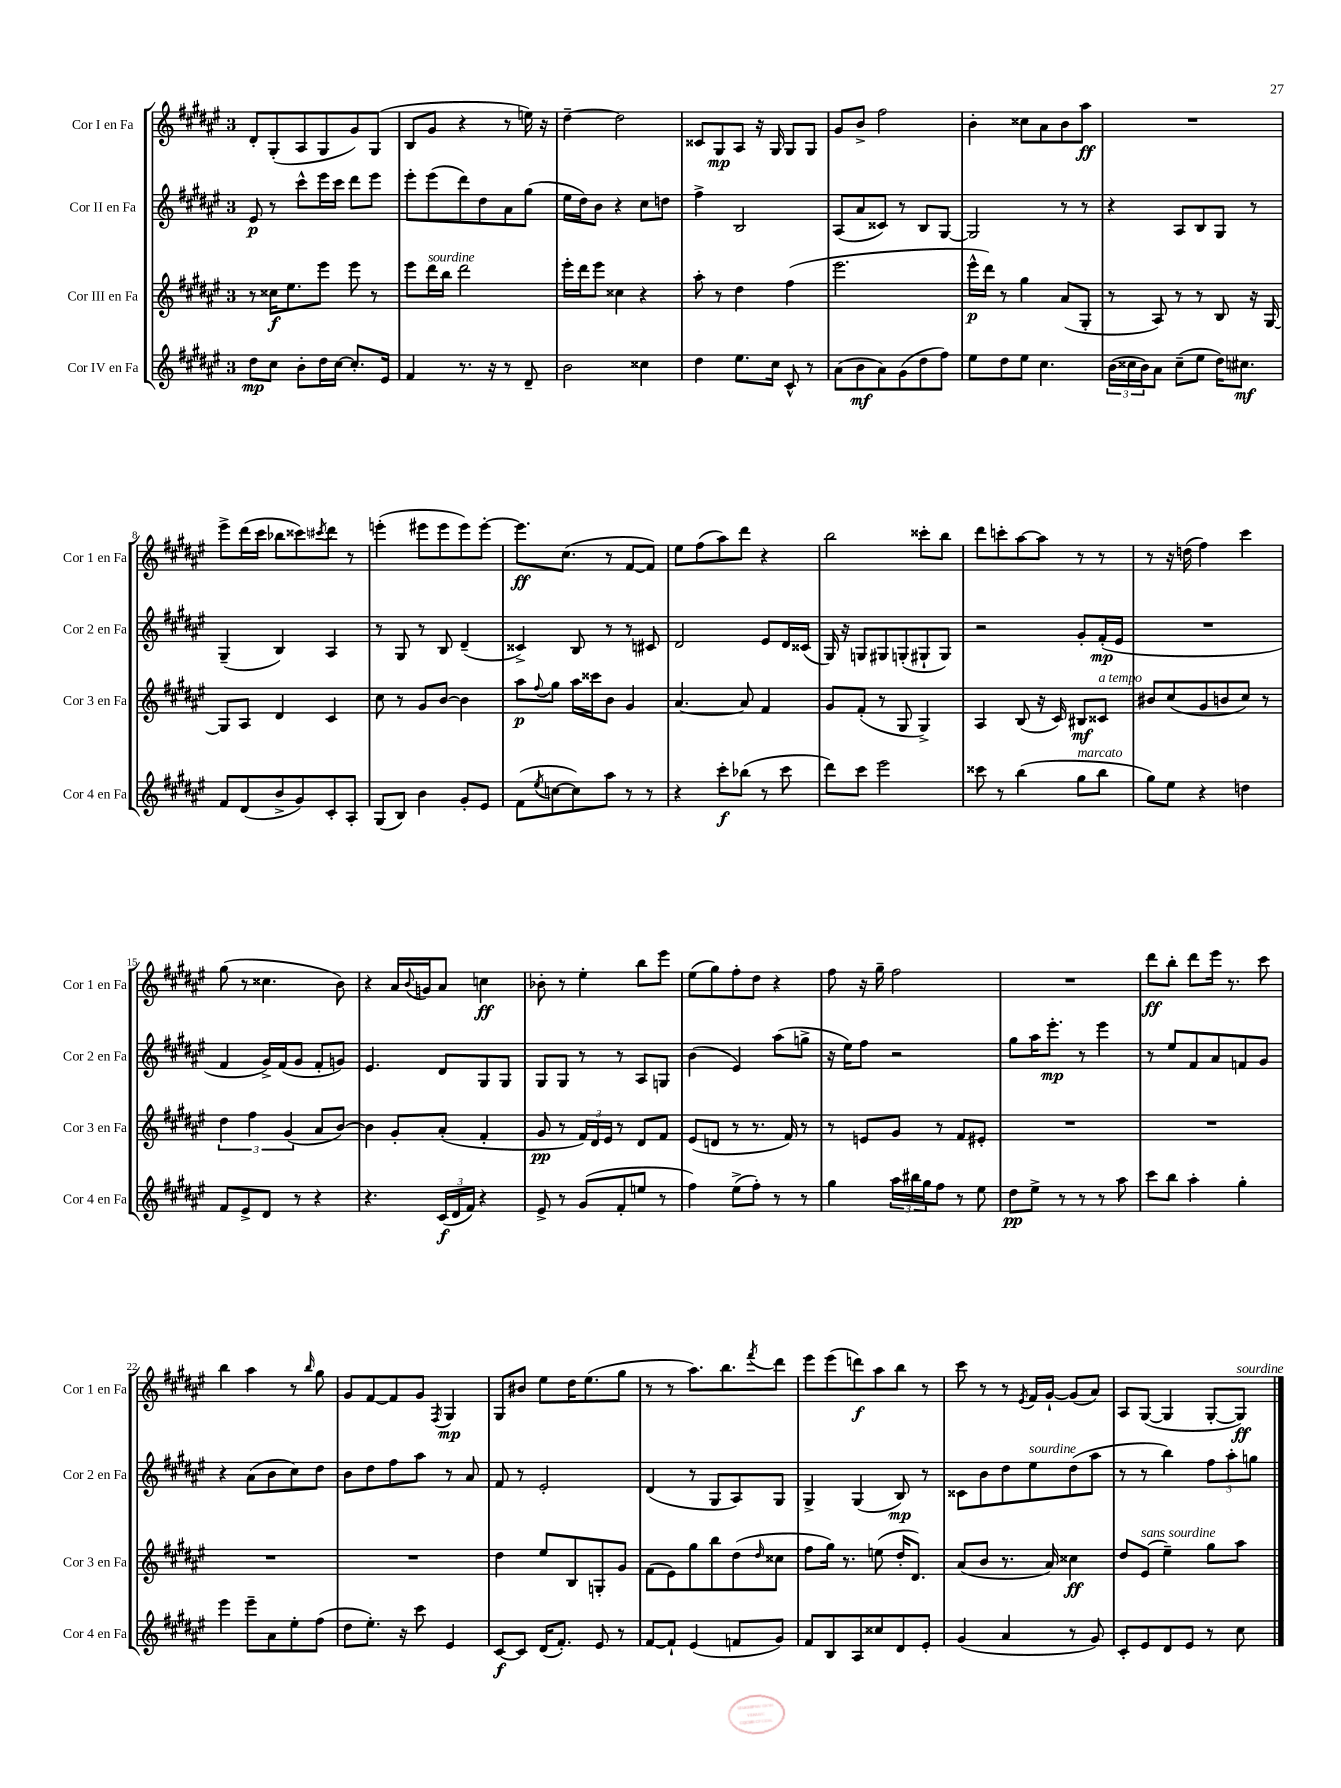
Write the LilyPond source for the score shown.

<<
\new StaffGroup <<
\new Staff = "s0" \with { instrumentName = "Cor I en Fa" shortInstrumentName = "Cor 1 en Fa" } {
    \clef treble \key fis \major \once \override Staff.TimeSignature.style = #'single-digit \time 3/4
    dis'8-. gis8-.( ais8 gis8 gis'8) gis8( |
    b8 gis'8 r4 r8 e''16) r16 |
    dis''4~-- dis''2 |
    cisis'8 gis8\mp ais8 r16 gis16 gis8 gis8 |
    gis'8 b'8-> fis''2 |
    b'4-. cisis''8 ais'8 b'8 ais''8\ff |
    R2. |
    eis'''8-> dis'''16( cis'''16 bes''8 cisis'''8) \acciaccatura { cis'''8 } dis'''8 r8 |
    e'''4-.( eis'''8 eis'''8 eis'''8) eis'''8~-. |
    eis'''8.\ff cis''8.( r8 fis'8~ fis'8) |
    eis''8 fis''8( ais''8) dis'''8 r4 |
    b''2 cisis'''8-. b''8 |
    dis'''8 c'''8-. ais''8~ ais''8 r8 r8 |
    r8 r16 d''16( fis''4) cis'''4 |
    gis''8( r8 cisis''4. b'8) |
    r4 ais'16 \appoggiatura { b'8 } g'16 ais'8 c''4\ff |
    bes'8-. r8 eis''4-. b''8 eis'''8 |
    eis''8( gis''8) fis''8-. dis''8 r4 |
    fis''8 r16 gis''16-- fis''2 |
    R2. |
    dis'''8\ff b''8-. dis'''8 eis'''16 r8. cis'''8 |
    b''4 ais''4 r8 \grace { b''16 } gis''8 |
    gis'8 fis'8~ fis'8 gis'8 \acciaccatura { fis8 } gis4\mp |
    gis8 bis'8 eis''8 dis''16 eis''8.( gis''8 |
    r8 r8 ais''8.) b''8. \acciaccatura { fis'''8 } dis'''8 |
    eis'''8 eis'''8( d'''8\f) ais''8 b''8 r8 |
    cis'''8 r8 r8 \acciaccatura { eis'8 } fis'16 gis'16~-! gis'8( ais'8) |
    ais8 gis8~( gis4 gis8~-. gis8\ff^\markup { \italic "sourdine" }) \bar "|." |
}
\new Staff = "s1" \with { instrumentName = "Cor II en Fa" shortInstrumentName = "Cor 2 en Fa" } {
    \clef treble \key fis \major \once \override Staff.TimeSignature.style = #'single-digit \time 3/4
    eis'8\p r8 cis'''8-^ eis'''16 cis'''16 dis'''8 eis'''8 |
    eis'''8-. eis'''8( dis'''8) dis''8 ais'8 gis''8( |
    eis''16 dis''16) b'8 r4 cis''8 d''8 |
    fis''4-> b2 |
    ais8( ais'8 cisis'8) r8 b8 gis8~ |
    gis2 r8 r8 |
    r4 ais8 b8 gis8 r8 |
    gis4--( b4) ais4 |
    r8 gis8 r8 b8 dis'4--( |
    cisis'4->) b8 r8 r8 cis'8 |
    dis'2 eis'8 dis'16 cisis'16( |
    gis16) r16 g8 gis8 g8-.( gis8-! gis8) |
    r2 gis'8-. fis'16-.\mp( eis'16 |
    R2. |
    fis'4 gis'16->) fis'16( gis'8 fis'8-. g'8) |
    eis'4. dis'8 gis8 gis8 |
    gis8 gis8 r8 r8 ais8 g8 |
    b'4( eis'4) ais''8( g''8-> |
    r16 eis''16) fis''8 r2 |
    gis''8 ais''16 eis'''8.-.\mp r8 eis'''4 |
    r8 eis''8 fis'8 ais'8 f'8 gis'8 |
    r4 ais'8( b'8 cis''8) dis''8 |
    b'8 dis''8 fis''8 ais''8 r8 ais'8 |
    fis'8 r8 eis'2-. |
    dis'4( r8 gis8 ais8) gis8 |
    gis4-> gis4( b8\mp) r8 |
    cisis'8 b'8 dis''8 eis''8^\markup { \italic "sourdine" } dis''8( ais''8 |
    r8 r8 b''4) \tuplet 3/2 { fis''8 ais''8-. g''8 } \bar "|." |
}
\new Staff = "s2" \with { instrumentName = "Cor III en Fa" shortInstrumentName = "Cor 3 en Fa" } {
    \clef treble \key fis \major \once \override Staff.TimeSignature.style = #'single-digit \time 3/4
    r8 cisis''16\f eis''8. eis'''8 eis'''8 r8 |
    eis'''8 dis'''16^\markup { \italic "sourdine" } b''16 dis'''2 |
    eis'''16-. dis'''16 eis'''8 cisis''4 r4 |
    ais''8-. r8 dis''4 fis''4( |
    eis'''2. |
    eis'''16-^\p dis'''16) r8 gis''4 ais'8( gis8-. |
    r8 ais8) r8 r8 b8 r16 gis16~ |
    gis8 ais8 dis'4 cis'4 |
    cis''8 r8 gis'8 b'8~ b'4 |
    ais''8\p \appoggiatura { fis''8 } gis''8 ais''16 cisis'''16 b'8 gis'4 |
    ais'4.~ ais'8 fis'4 |
    gis'8 fis'8-.( r8 gis8 gis4->) |
    ais4 b8( r16 cis'16) bis8\mf cisis'8^\markup { \italic "a tempo" } |
    bis'8 cis''8( gis'8 b'8 cis''8) r8 |
    \tuplet 3/2 { dis''4 fis''4 gis'4( } ais'8 b'8~) |
    b'4 gis'8-. ais'8-.( fis'4-. |
    gis'8\pp r8 \tuplet 3/2 { fis'16) dis'16 eis'16 } r8 dis'8 fis'8 |
    eis'8( d'8 r8 r8. fis'16) r8 |
    r8 e'8 gis'8 r8 fis'8 eis'8-. |
    R2. |
    R2. |
    R2. |
    R2. |
    dis''4 eis''8 b8 g8-. gis'8 |
    fis'8( eis'8) gis''8 b''8 dis''8( \grace { dis''16 } cisis''8 |
    fis''8 gis''16) r8. e''8( dis''16-. dis'8.) |
    ais'8( b'8 r8. ais'16) cisis''4\ff |
    dis''8 eis'8^\markup { \italic "sans sourdine" }( eis''4--) gis''8 ais''8 \bar "|." |
}
\new Staff = "s3" \with { instrumentName = "Cor IV en Fa" shortInstrumentName = "Cor 4 en Fa" } {
    \clef treble \key fis \major \once \override Staff.TimeSignature.style = #'single-digit \time 3/4
    dis''8\mp cis''8 b'8-. dis''16 cis''16~ cis''8.-. eis'16 |
    fis'4 r8. r16 r8 dis'8-- |
    b'2 cisis''4 |
    dis''4 eis''8. cis''16 cis'8-^ r8 |
    ais'8( b'8\mf ais'8) gis'8( dis''8 fis''8) |
    eis''8 dis''8 eis''8 cis''4. |
    \tuplet 3/2 { b'16( cisis''16 b'16) } ais'8 cisis''8--( eis''8 dis''16) cis''8.\mf |
    fis'8 dis'8( b'8-> gis'8) cis'8-. ais8-. |
    gis8( b8) b'4 gis'8-. eis'8 |
    fis'8( \acciaccatura { eis''8 } c''8~ c''8) ais''8 r8 r8 |
    r4 cis'''8-.\f bes''8( r8 cis'''8 |
    dis'''8) cis'''8 eis'''2 |
    cisis'''8 r8 b''4( gis''8^\markup { \italic "marcato" } b''8 |
    gis''8) eis''8 r4 d''4 |
    fis'8 eis'8-> dis'8 r8 r4 |
    r4. \tuplet 3/2 { cis'16\f( dis'16 fis'16) } r4 |
    eis'8-> r8 gis'8( fis'8-. e''8 r8 |
    fis''4) eis''8->( fis''8-.) r8 r8 |
    gis''4 \tuplet 3/2 { ais''16 bis''16 gis''16 } fis''8 r8 eis''8 |
    dis''8\pp eis''8-> r8 r8 r8 ais''8 |
    cis'''8 b''8 ais''4-. gis''4-. |
    eis'''4 eis'''8-- ais'8 eis''8-. fis''8( |
    dis''8 eis''8.-.) r16 cis'''8 eis'4 |
    cis'8~\f cis'8 dis'16( fis'8.-.) eis'8 r8 |
    fis'8~ fis'8-! eis'4( f'8 gis'8) |
    fis'8 b8 ais8 cisis''8 dis'8 eis'8-. |
    gis'4( ais'4 r8 gis'8) |
    cis'8-. eis'8 dis'8 eis'8 r8 cis''8 \bar "|." |
}
>>
>>
